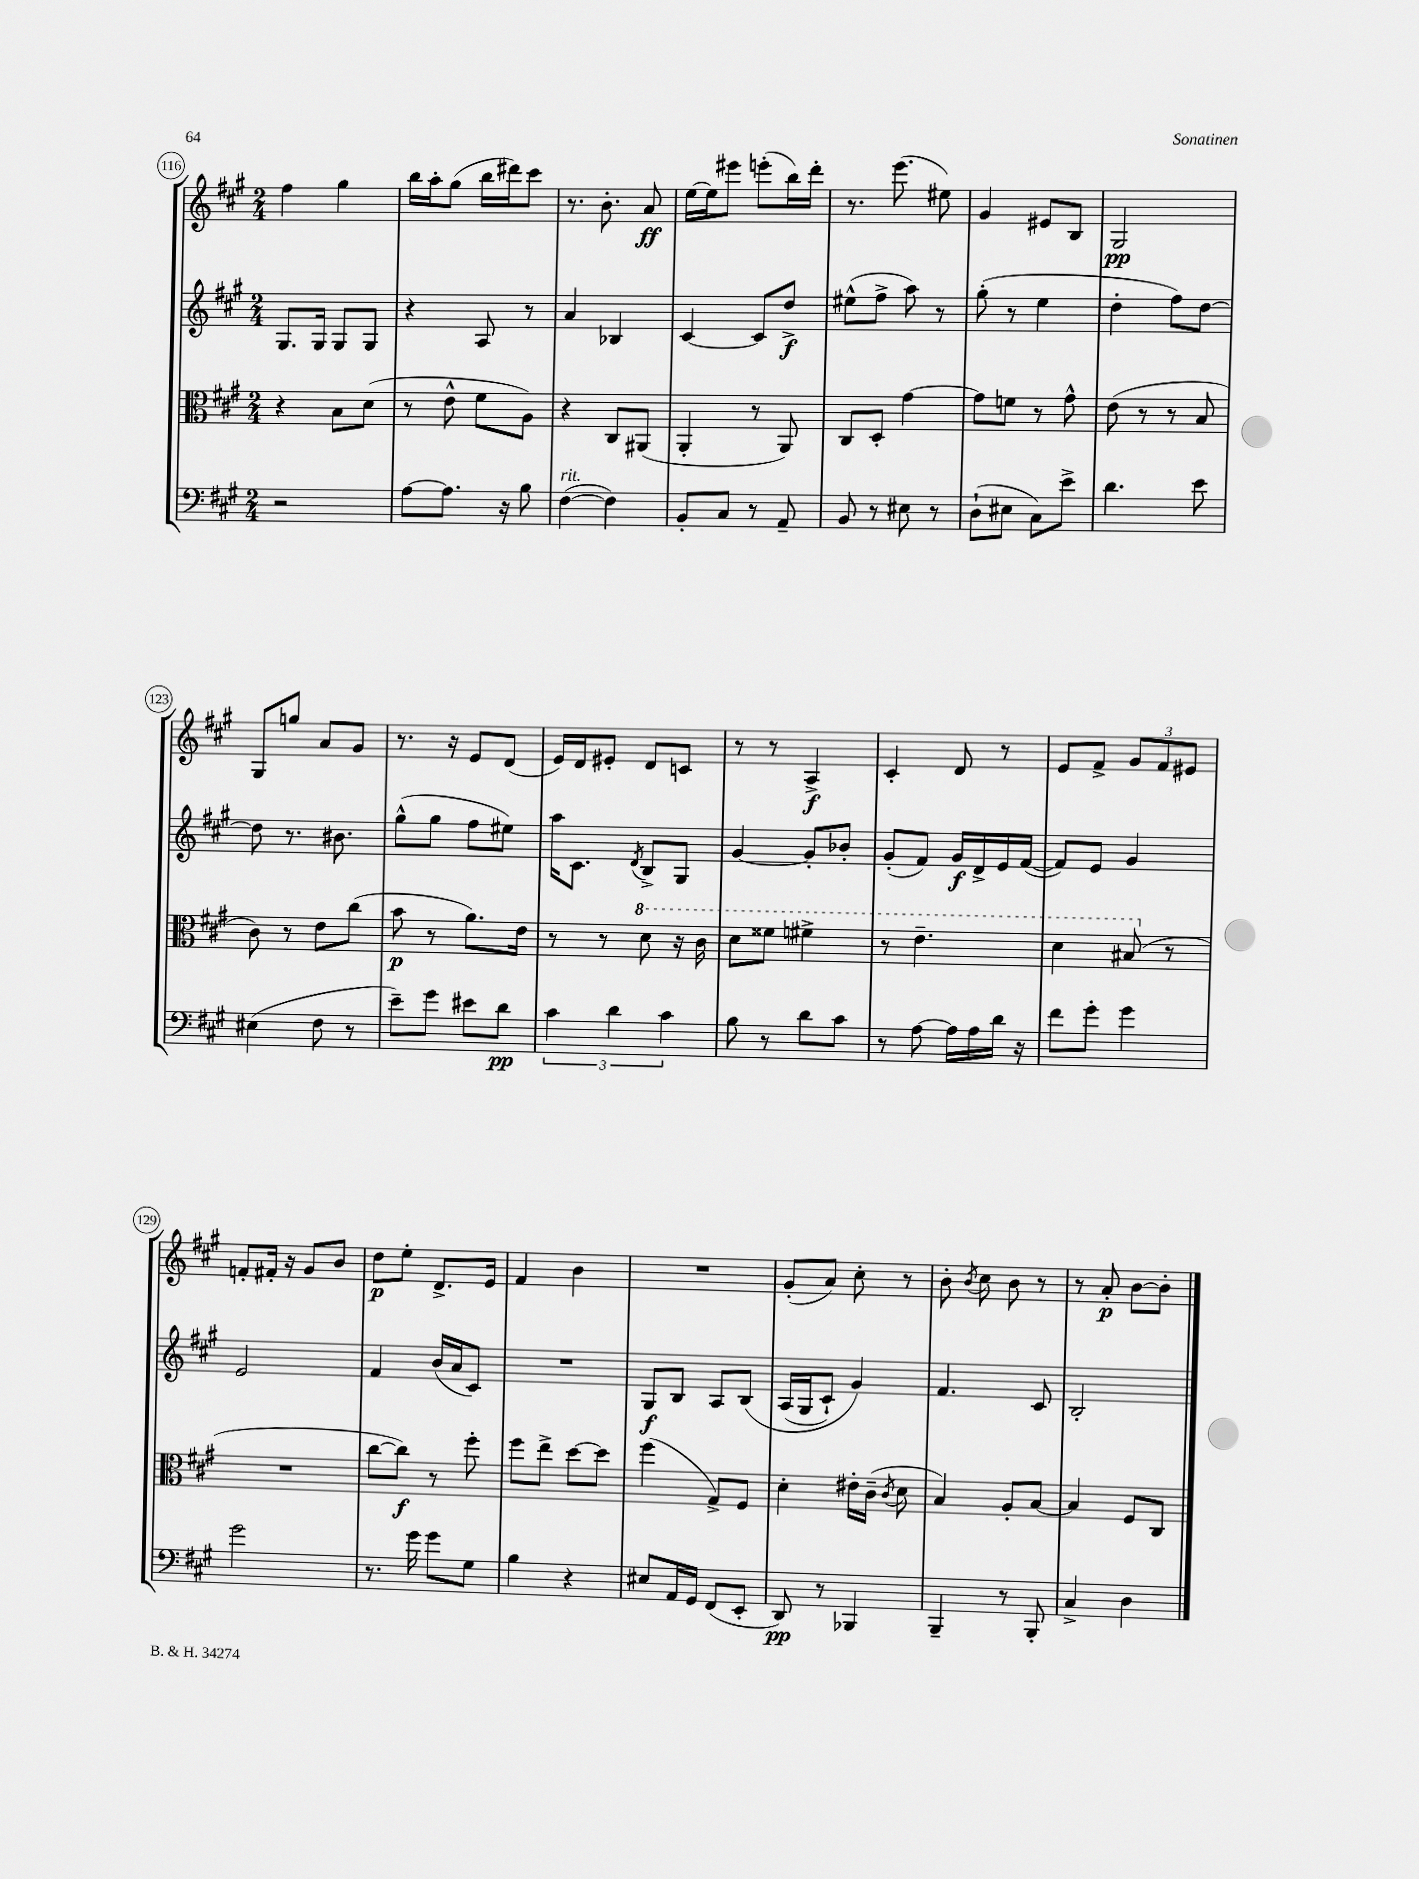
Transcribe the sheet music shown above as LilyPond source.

<<
\new StaffGroup <<
\new Staff = "s0" {
    \clef treble \key a \major \numericTimeSignature \time 2/4
    \autoBeamOff fis''4 gis''4 |
    b''16[ a''16-. gis''8]( b''16[ dis'''16) cis'''8] |
    r8. b'8.-. a'8\ff |
    e''16[~ e''16 eis'''8] e'''8[-.( b''16) d'''16]-. |
    r8. e'''8.( eis''8) |
    gis'4 eis'8[ b8] |
    gis2\pp |
    gis8[ g''8] a'8[ gis'8] |
    r8. r16 e'8[ d'8]( |
    e'16[) d'16 eis'8]-. d'8[ c'8] |
    r8 r8 a4->\f |
    cis'4-. d'8 r8 |
    e'8[ fis'8]-> \tuplet 3/2 { gis'8[ fis'8 eis'8] } |
    f'8[-. fis'16]-. r16 gis'8[ b'8] |
    d''8[\p e''8]-. d'8.[-> e'16] |
    fis'4 b'4 |
    R2 |
    gis'8[-.( a'8]) cis''8-. r8 |
    b'8-. \acciaccatura { b'8 } cis''8 b'8 r8 |
    r8 a'8-.\p b'8[~ b'8]-. \bar "|." |
}
\new Staff = "s1" {
    \clef treble \key a \major \numericTimeSignature \time 2/4
    \autoBeamOff gis8.[ gis16] gis8[ gis8] |
    r4 a8 r8 |
    a'4 bes4 |
    cis'4~ cis'8[ d''8]->\f |
    eis''8[-^( fis''8]-> a''8) r8 |
    gis''8-.( r8 e''4 |
    d''4-. fis''8[) d''8]~ |
    d''8 r8. bis'8. |
    gis''8[-^( gis''8] fis''8[ eis''8]) |
    a''16[ cis'8.] \acciaccatura { d'8 } b8[-> gis8] |
    gis'4~ gis'8[-. bes'8]-. |
    gis'8[-.( fis'8]) gis'16[\f d'16-> e'16 fis'16]~( |
    fis'8[) e'8] gis'4 |
    e'2 |
    fis'4 b'16[( a'16 cis'8]) |
    R2 |
    gis8[\f b8] a8[ b8]\( |
    a16[( gis16 cis'8]-!) gis'4\) |
    fis'4. cis'8 |
    b2-. \bar "|." |
}
\new Staff = "s2" {
    \clef alto \key a \major \numericTimeSignature \time 2/4
    \autoBeamOff r4 b8[ d'8]( |
    r8 e'8-^ fis'8[ a8]) |
    r4 cis8[ ais,8]( |
    a,4-. r8 a,8) |
    cis8[ d8]-. gis'4~ |
    gis'8[ f'8] r8 gis'8-^ |
    e'8( r8 r8 b8 |
    cis'8) r8 e'8[ cis''8]( |
    b'8\p r8 a'8.[) e'16] |
    r8 r8 \ottava #1 d''8 r16 cis''16 |
    d''8[ fisis''8] fis''4-> |
    r8 e''4.-- |
    d''4 bis'8( \ottava #0 r8 |
    R2 |
    cis''8[~ cis''8]\f) r8 fis''8-. |
    fis''8[ e''8]-> d''8[~ d''8] |
    fis''4( gis8[->) fis8] |
    d'4-. eis'16[-. cis'16]--( \acciaccatura { cis'8 } d'8 |
    b4) a8[-. b8]~ |
    b4 fis8[ cis8] \bar "|." |
}
\new Staff = "s3" {
    \clef bass \key a \major \numericTimeSignature \time 2/4
    \autoBeamOff r2 |
    a8[~ a8.] r16 b8 |
    fis4~^\markup { \italic "rit." }( fis4) |
    b,8[-. cis8] r8 a,8-- |
    b,8 r8 eis8 r8 |
    d8[-!( eis8] cis8[) e'8]-> |
    d'4. e'8 |
    eis4( fis8 r8 |
    e'8[--) gis'8] eis'8[ d'8]\pp |
    \tuplet 3/2 { cis'4 d'4 cis'4 } |
    b8 r8 d'8[ cis'8] |
    r8 a8~ a16[ a16 d'16] r16 |
    fis'8[ gis'8]-. gis'4 |
    gis'2 |
    r8. gis'16 gis'8[ gis8] |
    b4 r4 |
    eis8[ a,16 gis,16] fis,8[( e,8]-. |
    d,8\pp) r8 bes,,4 |
    b,,4-- r8 b,,8-. |
    cis4-> d4 \bar "|." |
}
>>
>>
\layout { \context { \Score currentBarNumber = #116 \override BarNumber.stencil = #(make-stencil-circler 0.1 0.3 ly:text-interface::print) } }
